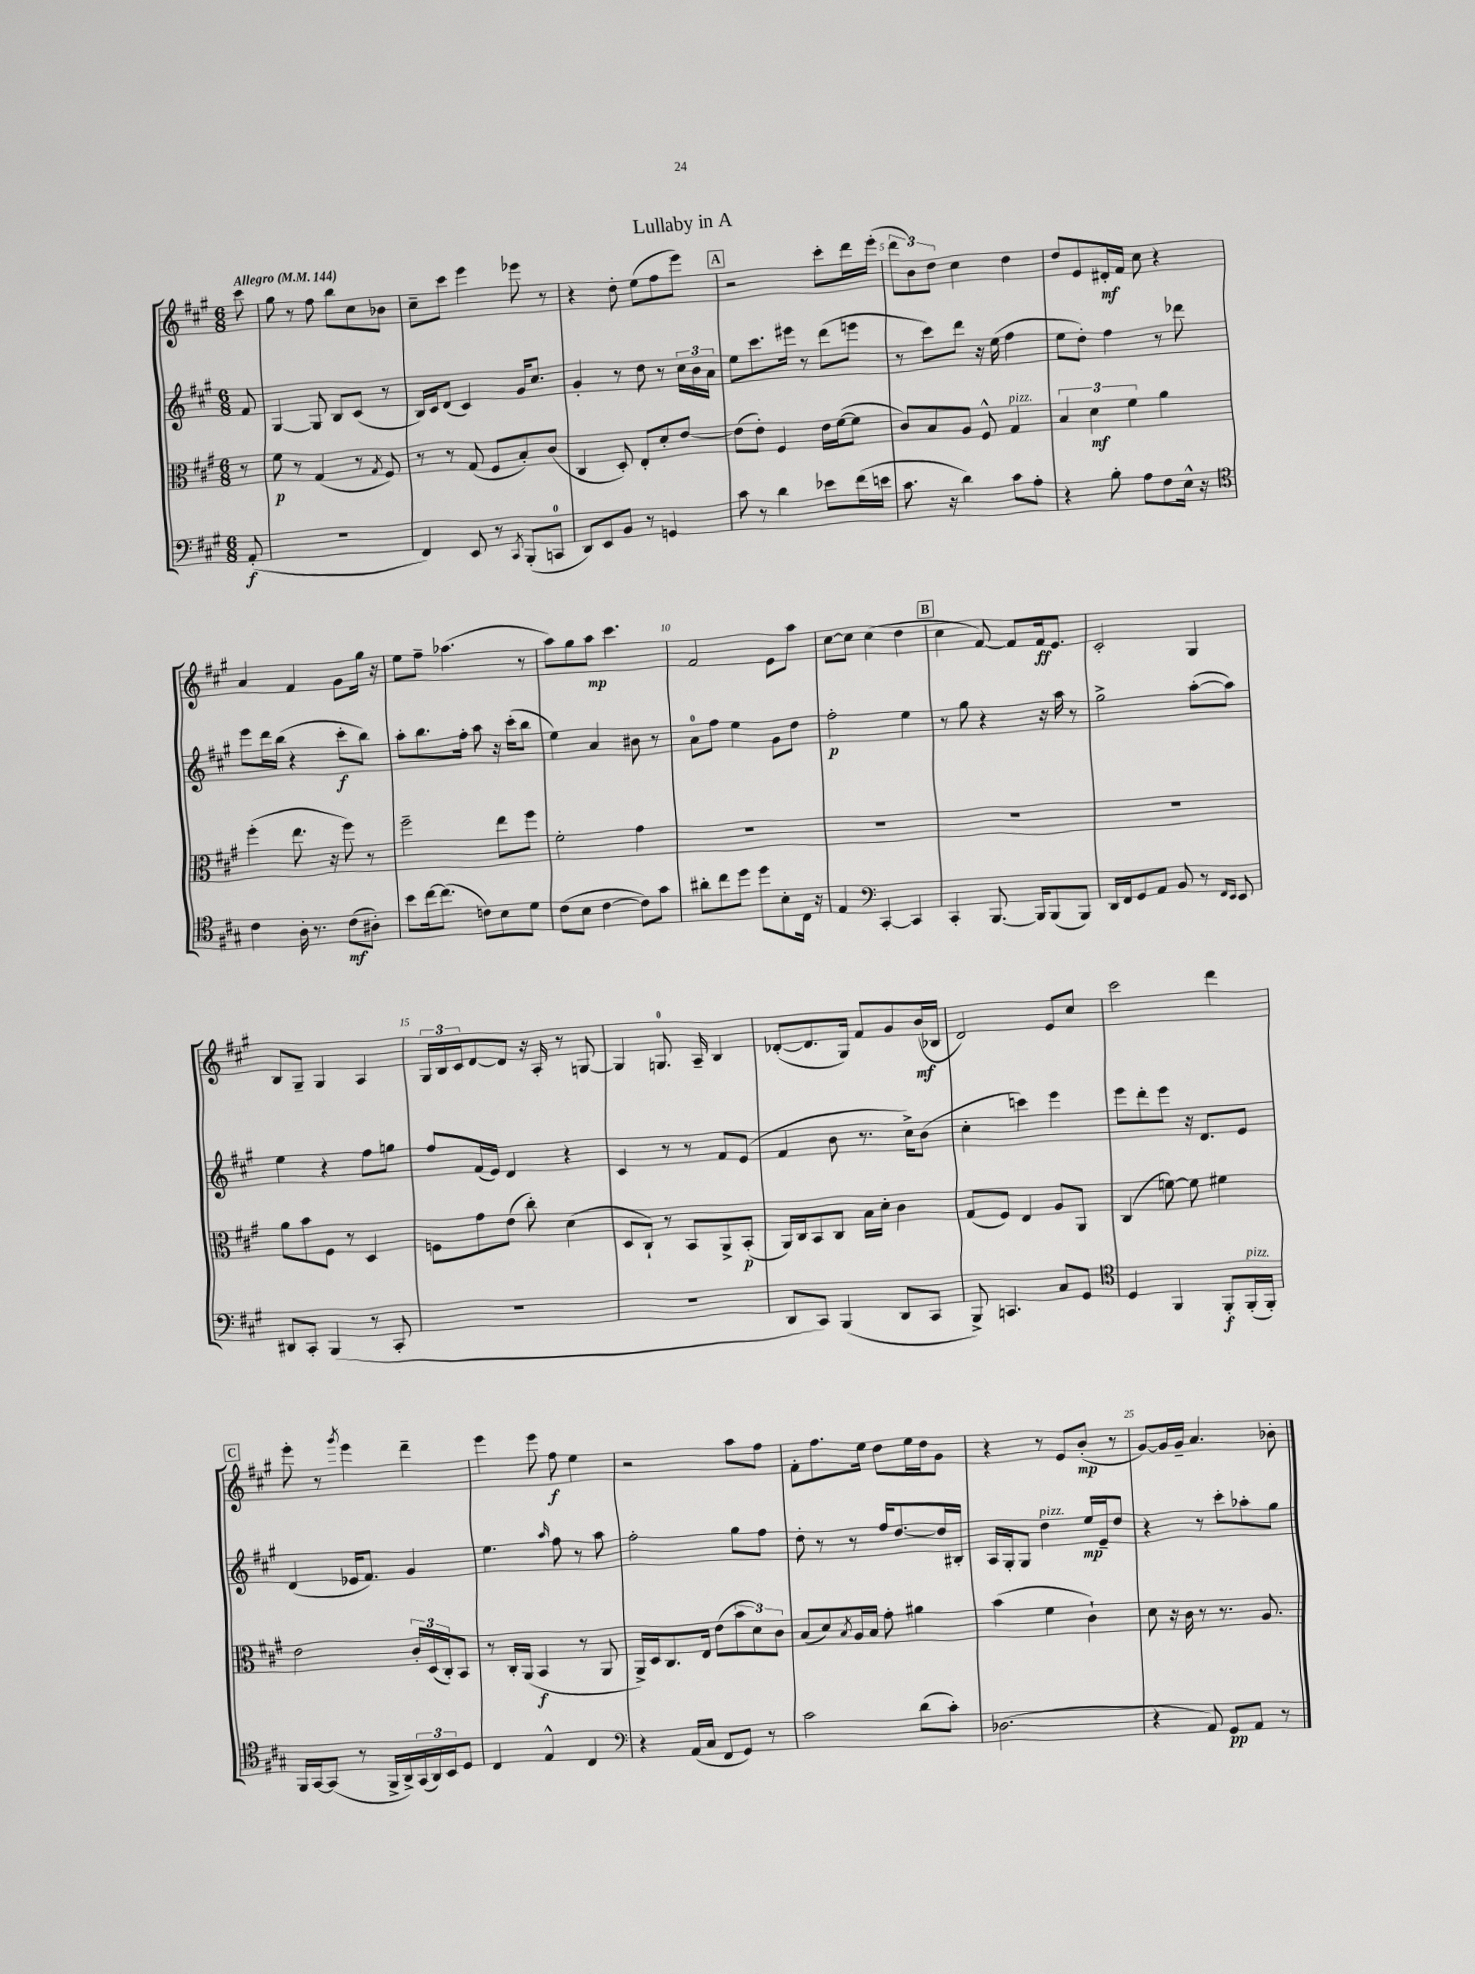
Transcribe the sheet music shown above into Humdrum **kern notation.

**kern	**kern	**kern	**kern
*staff4	*staff3	*staff2	*staff1
*clefF4	*clefC3	*clefG2	*clefG2
*k[f#c#g#]	*k[f#c#g#]	*k[f#c#g#]	*k[f#c#g#]
*M6/8	*M6/8	*M6/8	*M6/8
*MM144	*MM144	*MM144	*MM144
(8AA'	8r	8f#	8ccc#
=	=	=	=
2.r	8f#	[4G#	8gg#
.	8r	.	8r
.	(4G#	8G#]	8ff#
.	.	8B	8bb
.	8r	(8c#	8cc#
.	8qG#	.	.
.	8F#)	8r	8b-
=	=	=	=
4FF#)	8r	16B)	8cc#~
.	.	16c#	.
.	8r	(8d	8ccc#
8EE	(8G#	4c#)	4eee
8r	8F#	.	.
8qCC#	.	.	.
(8BBB'	8B')	16g#	8eee-
.	.	8.cc#	.
8CC	(8c#	.	8r
=	=	=	=
8DD)	4C#	4g#'	4r
8EE	.	.	.
8BB	8D')	8r	8dd'
8r	8E'	8dd	(8ee
4GG	8d'	8r	8ff#
.	[8e	24cc#	8eee)
.	.	24b	.
.	.	24a	.
=	=	=	=
8c#	(8e]	8ee	2r
8r	8e')	8.ccc#	.
4d	4F#	.	.
.	.	16eee#	.
.	.	8r	.
8e-	16e	(8ddd	8ccc#'
.	([16f#	.	.
(16f#	8f#]	8eee	16ddd
16e	.	.	(16eee'
=	=	=	=
8.c#	8c#)	8r	12ddd
.	.	.	12b)
.	8B	8ccc#)	.
.	.	.	12dd
16r	.	.	.
4d)	8A	8ddd	4cc#
.	8F#^^	16r	.
.	.	(16ee	.
8c#	4G#	4ff#	4dd
8A'	.	.	.
=	=	=	=
4r	6B	8ee	8dd
.	.	8dd')	8e
.	6d	.	.
8B'	.	4ff#	16d#'
.	.	.	16f#
.	6f#	.	.
8A	.	.	8cc#
8F#	4a	8r	4r
16E^^	.	8ddd-	.
16r	.	.	.
=	=	=	=
*clefC4	*	*	*
4c#	(4ff#'	8eee	4a
.	.	16ddd	.
.	.	(16bb	.
16A'	8.ee	4r	4f#
8.r	.	.	.
.	16r	.	.
(8c#	8ff#)	8ccc#'	8g#
8A#')	8r	8bb)	16gg#
.	.	.	16r
=	=	=	=
8b	2ff#~	8aa'	8ee
[16cc#	.	8.bb	8ff#~
(8.cc#]	.	.	.
.	.	.	(4.aa-
.	.	16ff#'	.
8c)	.	8aa	.
8B	8ee	16r	.
.	.	(16ccc#'	.
8d	8ff#	8bb	8r
=	=	=	=
(8c#	2f#'	4ee)	8aa)
8B	.	.	8gg#
[4c#	.	4a	8aa
.	.	.	4.ccc#
8c#])	4g#	8b#	.
8g#	.	8r	.
=	=	=	=
8a#'	2.r	8a	2f#
8cc#	.	8ff#	.
8dd	.	4ee	.
8dd	.	.	.
8B'	.	8g#	8e
16C#	.	8dd	8aa
16r	.	.	.
=	=	=	=
4E	2.r	2ff#'	[8cc#
.	.	.	8cc#]
*clefF4	*	*	*
[4CC#'	.	.	(4cc#
4CC#]	.	4ee	4dd
=	=	=	=
4CC#'	2.r	8r	4cc#
.	.	8gg#	.
[8.BBB	.	4r	[8f#)
.	.	.	8f#]
16BBB]	.	.	.
(8BBB	.	16r	16f#
.	.	16aa	8.e
8BBB)	.	8r	.
=	=	=	=
16DD	2.r	2gg#^	2c#'
16FF#	.	.	.
8GG#	.	.	.
8AA	.	.	.
8BB	.	.	.
8r	.	([8aa'	4G#
16qqFF#	.	.	.
16qqEE	.	.	.
8EE	.	8aa])	.
=	=	=	=
8DD#	8a	4ee	8B
8CC#'	8b	.	8G#~
(4BBB	8F#	4r	4G#
.	8r	.	.
8r	4D	8ff#	4A
8CC#'	.	8gg	.
=	=	=	=
2.r	8F	8ff#	24G#
.	.	.	24B
.	.	.	24c#
.	8g#	(16f#	[8d
.	.	16e)	.
.	(8e	4d	8d]
.	8cc#')	.	16r
.	.	.	16A'
.	(4d	4r	8r
.	.	.	[8G
=	=	=	=
2.r	8D	4c#	4G]
.	8C#`)	.	.
.	8r	8r	8.G
.	8BB	8r	.
.	.	.	16A~
.	8AA^	8f#	4B
.	(8BB'	(8e	.
=	=	=	=
8DD	16AA)	4f#	([8d-'
.	16C#	.	.
8CC#)	8BB	.	8.d-]
(4BBB	8C#	8b	.
.	.	.	16G#)
.	16B	8.r	8f#
.	16d'	.	.
8DD	4c#	.	8g#
.	.	16cc#^)	.
8CC#	.	(8b	(16b
.	.	.	16B-
=	=	=	=
8BBB^)	(8G#	4cc#'	2d)
4.CC	8F#)	.	.
.	4E	4ccc)	.
8C#	8A	4eee	8e
8GG#	8AA	.	8cc#
=	=	=	=
*clefC4	*	*	*
4D	(4C#	8eee	2ccc#
.	.	8ddd'	.
4FF#	[8f)	8eee	.
.	8f]	16r	.
.	.	8.d	.
8FF#'	4f#	.	4ddd
(16FF#'	.	8e	.
16FF#')	.	.	.
=	=	=	=
16FF#	2e	(4d	8eee'
[16GG#	.	.	.
(8GG#]	.	.	8r
.	.	.	8qggg#
8r	.	16e-	4eee
.	.	8.f#)	.
16FF#^	.	.	.
16AA^)	.	.	.
(24GG#	24c#'	4g#	4ddd~
24AA)	(24D	.	.
24BB	24C#')	.	.
8D	8BB	.	.
=	=	=	=
4C#	8r	4.ee	4eee
.	16C#'	.	.
.	(16AA	.	.
4E^^	4BB	.	8eee
.	.	16qqaa	.
.	.	8ff#	8ff#
4C#	8r	8r	4ee
.	8AA	8aa	.
=	=	=	=
*clefF4	*	*	*
4r	16AA^)	2ff#'	2r
.	16D	.	.
.	8.C#	.	.
(16AA	.	.	.
16C#	16E	.	.
8FF#	(8e	.	.
8GG#)	12b	8gg#	8aa
.	12d)	.	.
8r	.	8ff#	8ff#
.	12c#	.	.
=	=	=	=
2c#	(8B	8dd'	8f#'
.	8d)	8r	8.ff#
.	8qB	.	.
.	16A	8r	.
.	16B	.	16ee
.	8g#'	16ff#	8dd
.	.	[8.dd	.
(8d	4a#	.	16ee
.	.	.	16dd
8c#')	.	16dd]	8g#
.	.	16B#'	.
=	=	=	=
(2.D-	(4b	16A	4r
.	.	16G#'	.
.	.	8G#	.
.	4f#	4dd	8r
.	.	.	8e
.	4c#`)	16ee	(8b'
.	.	16e~	.
.	.	8dd	8r
=	=	=	=
4r	8d	4r	[8g#)
.	16r	.	16g#]
.	16c#	.	16g#~
8AA)	8r	8r	4.a
8GG#	8.r	8ccc#'	.
8AA	.	8aa-'	.
.	8.A	.	.
8r	.	8gg#	8b-'
==	==	==	==
*-	*-	*-	*-
